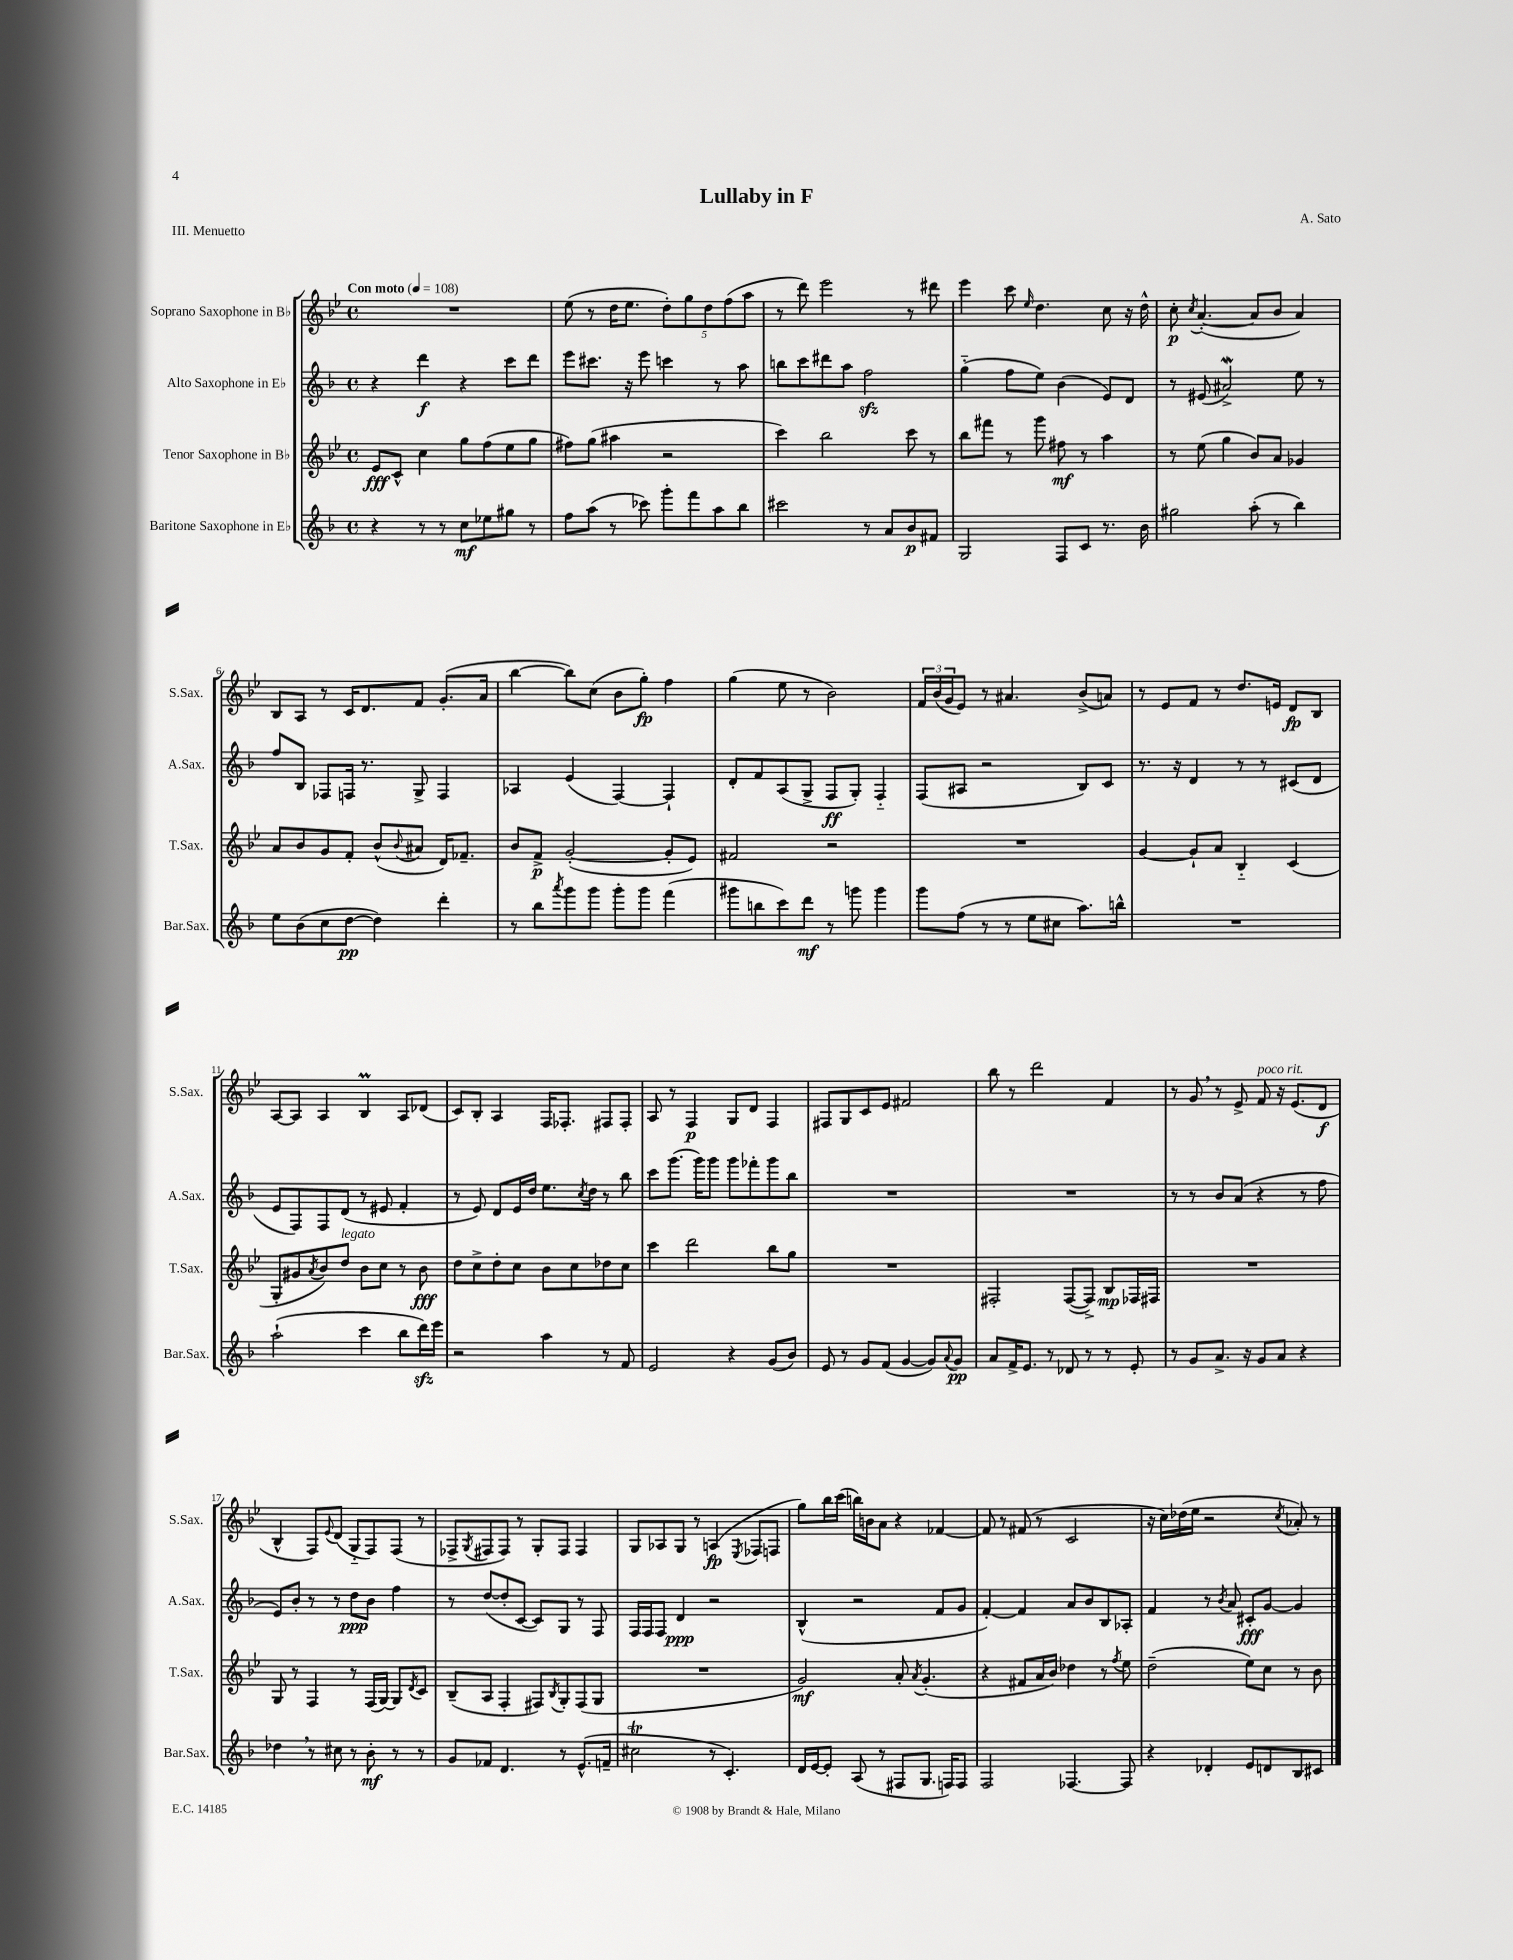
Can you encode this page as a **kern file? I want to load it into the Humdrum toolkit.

**kern	**kern	**kern	**kern
*staff4	*staff3	*staff2	*staff1
*clefG2	*clefG2	*clefG2	*clefG2
*k[b-]	*k[b-e-]	*k[b-]	*k[b-e-]
*M4/4	*M4/4	*M4/4	*M4/4
*met(c)	*met(c)	*met(c)	*met(c)
*MM108	*MM108	*MM108	*MM108
4r	8e-	4r	1r
.	8c^^	.	.
8r	4cc	4ddd	.
8r	.	.	.
8cc	8gg	4r	.
8ee-	(8ff	.	.
8gg#	8ee-	8ccc	.
8r	8gg	8ddd	.
=	=	=	=
8ff	8ff#)	8eee	(8ee-
(8aa	(8gg	8.ccc#	8r
8r	4aa#	.	16dd
.	.	16r	8.ee-
8ccc-)	.	8eee	.
8ggg'	2r	4ccc	10dd')
.	.	.	10gg
8fff	.	.	.
.	.	.	10dd
8aa	.	8r	.
.	.	.	(10ff
8bb-	.	8aa	.
.	.	.	10aa
=	=	=	=
2ccc#	4ccc)	8bb	8r
.	.	8ccc	8ddd)
.	2bb-	8ddd#	2eee-
.	.	8aa	.
8r	.	2ff	.
8a	.	.	.
8b-	8ccc	.	8r
8f#	8r	.	8ddd#
=	=	=	=
2G	8bb-	(4gg'~	4eee-
.	8fff#	.	.
.	8r	8ff	8ccc
.	.	.	16qqee-
.	8ggg	8ee)	4.dd
8F	8ff#	(4b-	.
8c	8r	.	.
8.r	4aa	8e)	8cc
.	.	8d	16r
16b-	.	.	16dd^^
=	=	=	=
2gg#	8r	8r	8cc'
.	.	.	8qcc
.	(8ee-	(8e#	([4.a'
.	4gg	2a#^)	.
(8aa'	8b-)	.	8a]
8r	8a	.	8b-
4bb-)	4g-	8ee	4a)
.	.	8r	.
=	=	=	=
8ee	8a	8ff	8B-
(8b-	8b-	8B-	8A
8cc	8g	8F-	8r
[8dd	8f'	16F	16c
.	.	8.r	8.d
4dd])	(8b-^^	.	.
.	8qqb-	.	.
.	8a#	8G^	8f
4ddd'	16d)	4F	(8.g'
.	8.f-~	.	.
.	.	.	16a
=	=	=	=
8r	8b-	4A-	[4bb-
8bb-	8f^	.	.
8qaaa	.	.	.
8ggg	([2g'	(4e	8bb-])
8ggg	.	.	(8cc
8ggg'	.	[4F)	8b-
8ggg	.	.	8gg')
(4fff	8g']	4F`]	4ff
.	8e-)	.	.
=	=	=	=
8ggg#	2f#	8d'	(4gg
8bb	.	8f	.
8ccc)	.	(8A	8ee-
8ddd	.	8G^	8r
8r	2r	8F	2b-)
8ggg	.	8G')	.
4ggg	.	4F'~	.
=	=	=	=
8ggg	1r	(8F	24f
.	.	.	(24b-
.	.	.	24g
(8ff	.	8A#	8e-)
8r	.	2r	8r
8r	.	.	4.a#
8ee	.	.	.
8cc#	.	.	.
8.aa)	.	8B-)	(8b-^
.	.	8c	8a)
16bb^^	.	.	.
=	=	=	=
1r	[4g	8.r	8r
.	.	.	8e-
.	.	16r	.
.	8g`]	4d	8f
.	8a	.	8r
.	4B-'~	8r	8.dd
.	.	8r	.
.	.	.	16e
.	(4c	(8c#	8d
.	.	8d	8B-
=	=	=	=
(2aa`	8G'	8e	[8A
.	8g#	8F)	8A]
.	8qa	.	.
.	8b-)	8F	4A
.	8dd	(8d	.
4ccc	8b-	8r	4B-
.	8cc	8e#	.
8bb-	8r	4f'	8A
16ddd)	8b-	.	(8d-
16eee	.	.	.
=	=	=	=
2r	8dd	8r	8c)
.	8cc^	8e)	8B-'
.	8dd'	8d	4A
.	8cc	16e	.
.	.	16dd	.
4aa	8b-	8.ee	16F
.	.	.	8.F-'
.	8cc	.	.
.	.	8qcc	.
.	.	16dd	.
8r	8dd-	8r	8F#
8f	8cc	8bb-	8F#'
=	=	=	=
2e	4ccc	8ccc	8A
.	.	(8.ggg	8r
.	2ddd	.	4F
.	.	16ggg)	.
.	.	8ggg	.
4r	.	8ggg	8G
.	.	8fff-'	8d
(8g	8bb-	8ggg	4F
8b-)	8gg	8bb-	.
=	=	=	=
8e	1r	1r	8F#
8r	.	.	8G
8g	.	.	8c
(8f	.	.	8e-
[4g	.	.	2f#
8g])	.	.	.
8qqa	.	.	.
8g	.	.	.
=	=	=	=
8a	2F#'	1r	8bb-
16f^	.	.	8r
8.e	.	.	.
.	.	.	2ddd
8r	.	.	.
8d-	([8F#	.	.
8r	8F#^])	.	.
8r	8B-	.	4f
8e'	16F-	.	.
.	16F#	.	.
=	=	=	=
8r	1r	8r	8r
8g	.	8r	8g
8.a^	.	8b-	8r
.	.	(8a	8e-^
16r	.	.	.
8g	.	4r	8f
8a	.	.	16r
.	.	.	(8.e-
4r	.	8r	.
.	.	8ff	8d
=	=	=	=
4dd-	8G	8e)	4B-^^
.	8r	8b-'	.
8r	4F	8r	8F)
.	.	.	8qqe-
8cc#	.	8r	(8d
8r	8r	8dd	8G'~
8b-'	(16F	8b-	8F)
.	[16G)	.	.
8r	8G]	4ff	(8F
.	8qd	.	.
8r	8c	.	8r
=	=	=	=
8g	(8B-~	8r	8F-^
.	.	.	8qG
8f-	8A	([8dd	8F#
4.d	4F'	8dd']	8F#)
.	.	[8c	8r
.	8F#)	8c])	8G'
.	8qB-	.	.
8r	8G'	8G	8F#
(8.e^^	(8F#	8r	4F#
.	8G	8F	.
16f~	.	.	.
=	=	=	=
2cc#	1r	16F	8G
.	.	16F	.
.	.	8F	8A-
.	.	4d	8G
.	.	.	8r
8r	.	2r	(4A
4.c')	.	.	.
.	.	.	8qE-
.	.	.	8F-
.	.	.	8F
=	=	=	=
16d	2g)	(4B-^^	8gg)
[16e	.	.	.
8e']	.	.	16bb-
.	.	.	(16ccc
(8A	.	2r	16bb)
.	.	.	16b
8r	.	.	8a
8F#	8a'	.	4r
.	8qa	.	.
8.G	(4.g'	.	.
.	.	8f	[4f-
16F)	.	.	.
8F	.	8g	.
=	=	=	=
2F	4r	[4f')	8f-]
.	.	.	8r
.	8f#	4f]	(8f#
.	16a	.	8r
.	16b-)	.	.
[4.F-	4dd-	8a	2c
.	.	8b-	.
.	8r	8B-	.
.	8qff	.	.
8F-]	8ee-	8A-'	.
=	=	=	=
4r	(2dd~	4f	16r
.	.	.	16cc)
.	.	.	(16dd-
.	.	.	16ee-
4d-'	.	8r	2r
.	.	8qb-	.
.	.	8a	.
8e	8ee-)	8c#'	.
8d	8cc	[8g	.
.	.	.	8qcc
8B-	8r	4g]	8a-')
8c#	8b-	.	8r
==	==	==	==
*-	*-	*-	*-
